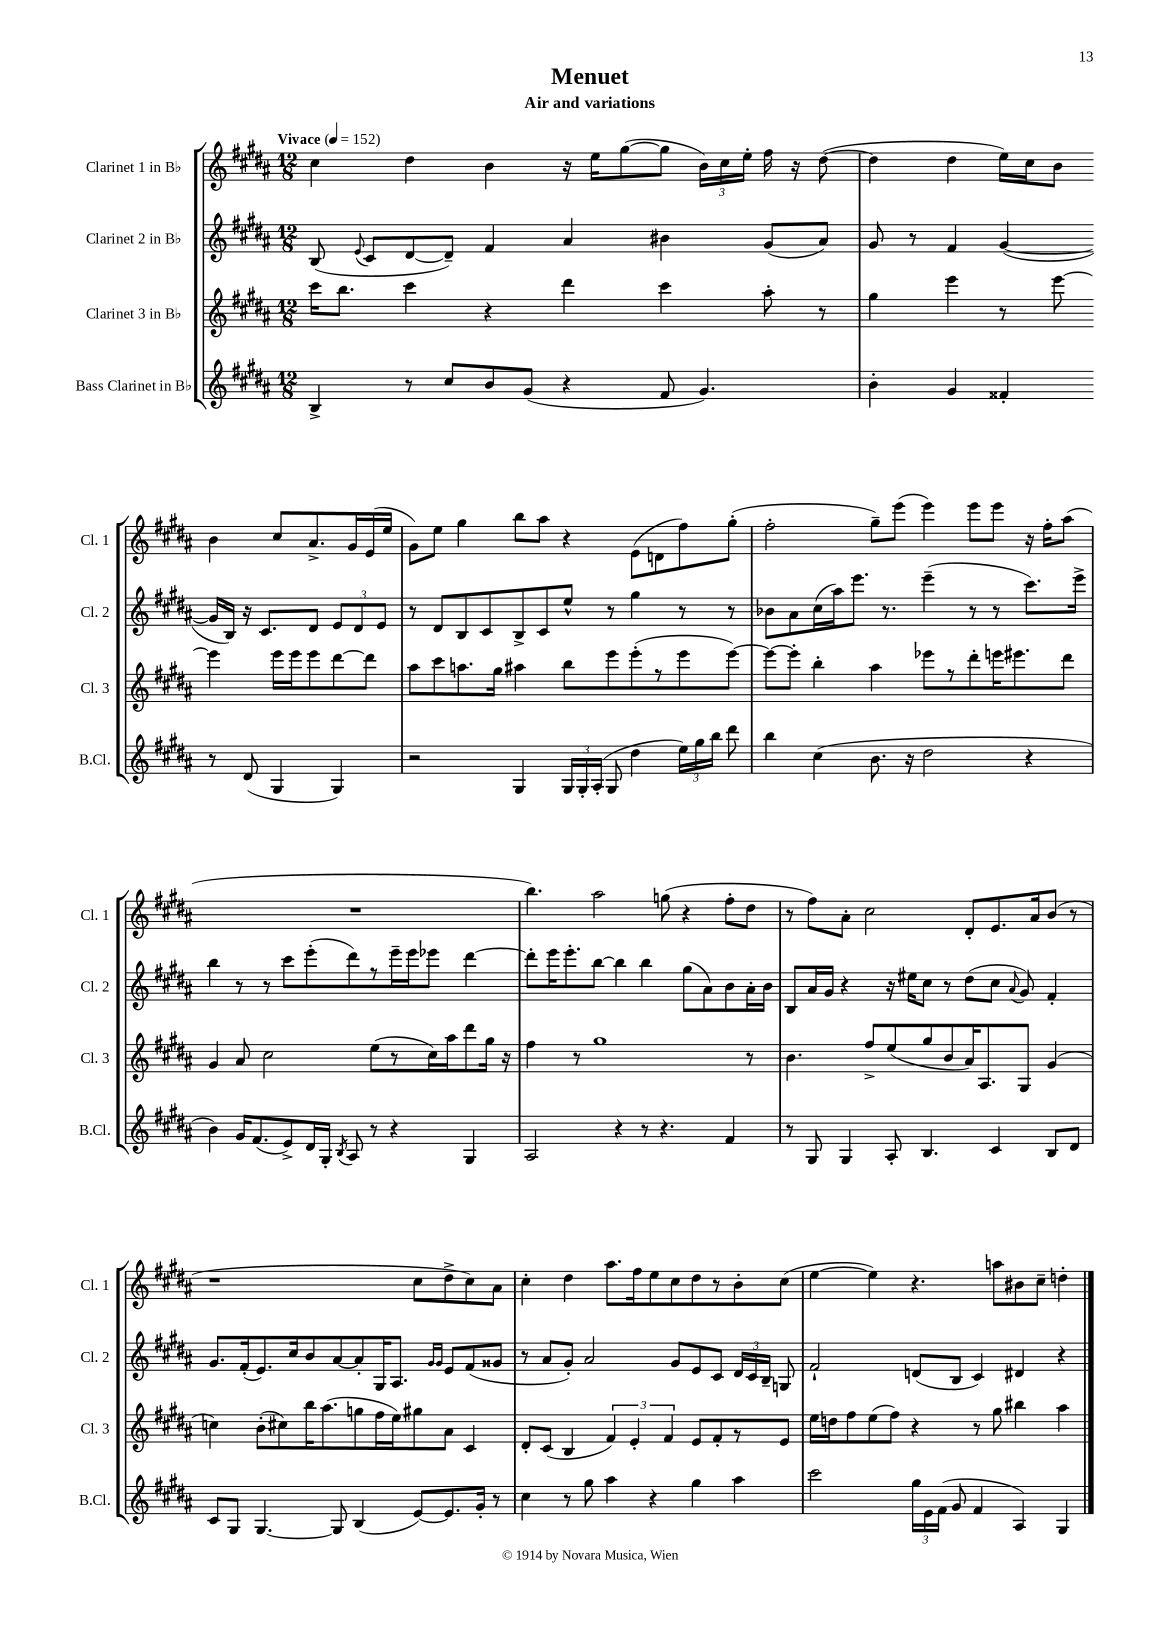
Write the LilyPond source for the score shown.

\header { title = "Menuet" subtitle = "Air and variations" }
<<
\new StaffGroup <<
\new Staff = "s0" \with { instrumentName = "Clarinet 1 in Bb" shortInstrumentName = "Cl. 1" } {
    \clef treble \key b \major \numericTimeSignature \time 12/8 \tempo "Vivace" 4 = 152
    \autoBeamOff cis''4 dis''4 b'4 r16 e''16[ gis''8~( gis''8] \tuplet 3/2 { b'16[) cis''16 e''16]-. } fis''16 r16 dis''8~( |
    dis''4 dis''4 e''16[) cis''16 b'8] b'4 cis''8[ ais'8.-> gis'16 e'16( e''16] |
    gis'8[) e''8] gis''4 b''8[ ais''8] r4 e'8[( d'8 fis''8) gis''8]-.( |
    fis''2-. gis''8[--) e'''8]( e'''4) e'''8[ e'''8] r16 fis''16[-. ais''8]( |
    R1. |
    b''4.) ais''2 g''8( r4 fis''8[-. dis''8] |
    r8 fis''8[) ais'8]-. cis''2 dis'8[-. e'8. ais'16 b'8]( r8 |
    r1 cis''8[ dis''8-> cis''8) ais'8] |
    cis''4-. dis''4 ais''8.[ fis''16 e''8 cis''8 dis''8 r8 b'8-. cis''8]( |
    e''4~ e''4) r4. a''8[ bis'8 cis''8]-- d''4-. \bar "|." |
}
\new Staff = "s1" \with { instrumentName = "Clarinet 2 in Bb" shortInstrumentName = "Cl. 2" } {
    \clef treble \key b \major \numericTimeSignature \time 12/8
    \autoBeamOff b8( \appoggiatura { e'8 } cis'8[ dis'8~ dis'8]--) fis'4 ais'4 bis'4 gis'8[( ais'8]) |
    gis'8 r8 fis'4 gis'4~( gis'16[ b16]) r16 cis'8.[ dis'8] \tuplet 3/2 { e'8[ dis'8 e'8] } |
    r8 dis'8[ b8 cis'8 b8-> cis'8 e''8]-^ r8 gis''4 r8 r8 |
    bes'8[ ais'8 cis''16( ais''16) e'''8.] r8. e'''4--( r8 r8 cis'''8.[) e'''16]-> |
    b''4 r8 r8 cis'''8[ e'''8-.( dis'''8) r8 e'''16-- e'''16 ees'''8] dis'''4~ |
    dis'''8[-. e'''16 e'''8.-. b''8]~ b''4 b''4 gis''8[( ais'8) b'8 ais'16-. b'16] |
    b8[ ais'16 gis'16] r4 r16 eis''16[ cis''8] r8 dis''8[( cis''8] \appoggiatura { ais'8 } gis'8) fis'4-. |
    gis'8.[ fis'16-.( e'8.) cis''16 b'8 ais'8~ ais'8-. gis16 ais8.] \grace { gis'16[ gis'16] } e'8[ fis'8( gisis'8] |
    r8 ais'8[ gis'8]-.) ais'2 gis'8[ e'8 cis'8] \tuplet 3/2 { dis'16[ cis'16 b16]-- } g8 |
    fis'2-! d'8[( b8] cis'4) dis'4 r4 \bar "|." |
}
\new Staff = "s2" \with { instrumentName = "Clarinet 3 in Bb" shortInstrumentName = "Cl. 3" } {
    \clef treble \key b \major \numericTimeSignature \time 12/8
    \autoBeamOff cis'''16[ b''8.] cis'''4 r4 dis'''4 cis'''4 ais''8-. r8 |
    gis''4 e'''4 r8 e'''8~ e'''4 e'''16[ e'''16 e'''8 dis'''8~ dis'''8] |
    ais''8[ cis'''8 a''8. gis''16] ais''4 b''8[ e'''8 e'''8-.( r8 e'''8 e'''8]~) |
    e'''8[~ e'''8]-. b''4-. ais''4 ees'''8[ r8 dis'''8-. e'''16 eis'''8. dis'''8] |
    gis'4 ais'8 cis''2 e''8[( r8 cis''16) ais''16 dis'''8 gis''16] r16 |
    fis''4 r8 gis''1 r8 |
    b'4. fis''8[-> e''8( gis''8 b'8 ais'16) ais8. gis8] gis'4( |
    c''4) b'8[-.( cis''8) b''16 ais''8.( g''8 fis''16 e''16) gis''8 ais'8] cis'4 |
    dis'8[-. cis'8]( b4 \tuplet 3/2 { fis'4) e'4-. fis'4 } e'8[ fis'8-. r8 e'8] |
    e''16[ d''16 fis''8 e''8( fis''8]) r4 r8 gis''8 bis''4 ais''4 \bar "|." |
}
\new Staff = "s3" \with { instrumentName = "Bass Clarinet in Bb" shortInstrumentName = "B.Cl." } {
    \clef treble \key b \major \numericTimeSignature \time 12/8
    \autoBeamOff b4-> r8 cis''8[ b'8 gis'8]( r4 fis'8 gis'4.) |
    b'4-. gis'4 fisis'4-. r8 dis'8( gis4 gis4) |
    r2 gis4 \tuplet 3/2 { gis16[ gis16-. ais16]-.( } gis8 dis''4 \tuplet 3/2 { e''16[) gis''16 b''16] } dis'''8 |
    b''4 cis''4( b'8. r16 dis''2 r4 |
    b'4) gis'16[ fis'8.( e'8->) dis'16 gis16]-. \acciaccatura { b8 } ais8 r8 r4 gis4 |
    ais2 r4 r8 r4. fis'4 |
    r8 gis8 gis4 ais8-. b4. cis'4 b8[ dis'8] |
    cis'8[ gis8] gis4.~ gis8 b4( e'8[~) e'8. gis'16]-. r8 |
    cis''4 r8 gis''8 ais''4 r4 gis''4 ais''4 |
    cis'''2 \tuplet 3/2 { gis''16[ e'16 fis'16]( } gis'8 fis'4 ais4) gis4 \bar "|." |
}
>>
>>
\layout { \context { \Score \remove "Bar_number_engraver" } }
